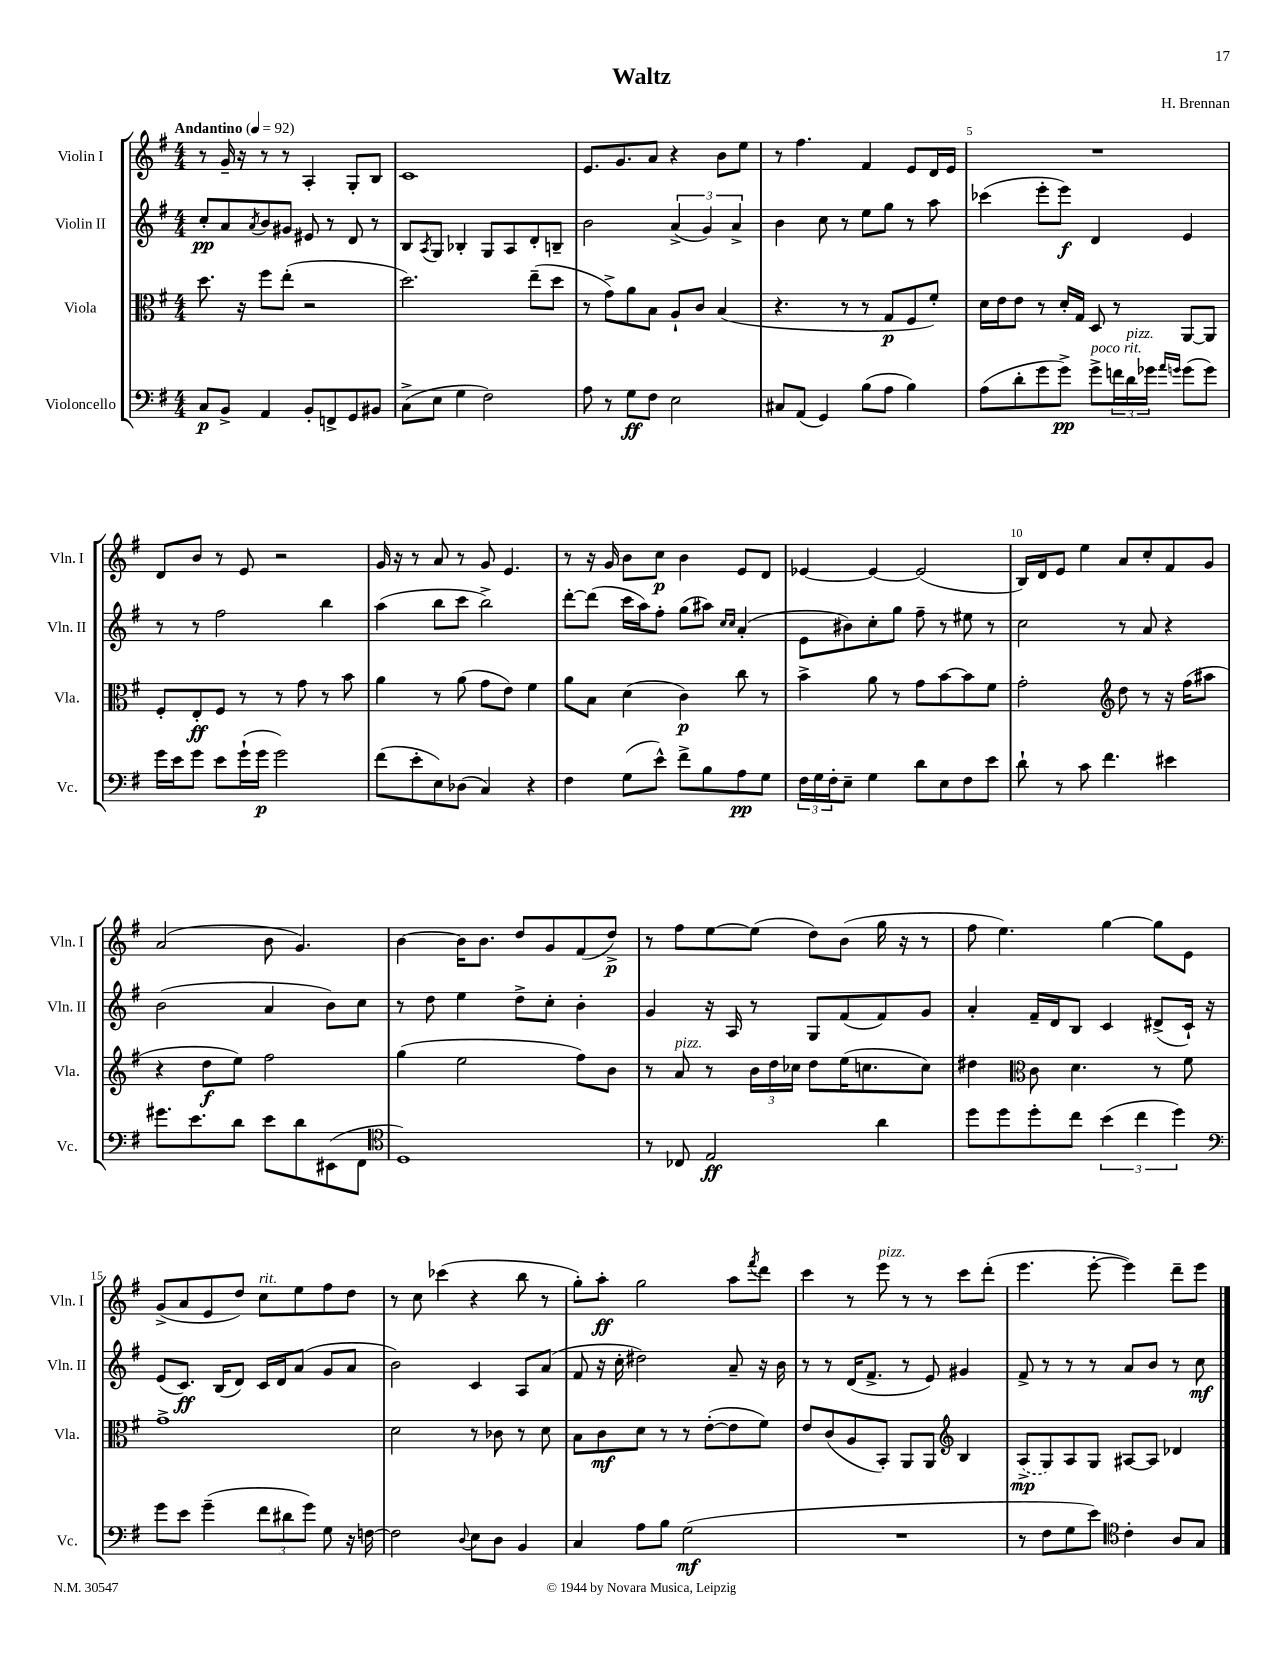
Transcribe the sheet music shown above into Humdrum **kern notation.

**kern	**dynam	**kern	**dynam	**kern	**dynam	**kern	**dynam
*part4	*part4	*part3	*part3	*part2	*part2	*part1	*part1
*staff4	*staff4	*staff3	*staff3	*staff2	*staff2	*staff1	*staff1
*I"Violoncello	*	*I"Viola	*	*I"Violin II	*	*I"Violin I	*
*I'Vc.	*	*I'Vla.	*	*I'Vln. II	*	*I'Vln. I	*
*clefF4	*	*clefC3	*	*clefG2	*	*clefG2	*
*k[f#]	*	*k[f#]	*	*k[f#]	*	*k[f#]	*
*M4/4	*	*M4/4	*	*M4/4	*	*M4/4	*
*MM92	*	*MM92	*	*MM92	*	*MM92	*
=1	=1	=1	=1	=1	=1	=1	=1
!	!	!	!	!	!	!LO:TX:a:B:t=Andantino	!
8C/L	p	8.dd\	.	8cc'/L	pp	8r	.
8BB^/J	.	.	.	8a/	.	16g~/	.
.	.	16r	.	.	.	16r	.
.	.	.	.	8qa/	.	.	.
4AA/	.	8ff#\L	.	8b/	.	8r	.
.	.	(8ee'\J	.	8g#X/J	.	8r	.
8BB'/L	.	2r	.	8e#X/	.	4A'/	.
8FFn^/	.	.	.	8r	.	.	.
8GG/	.	.	.	8d/	.	8G'/L	.
8BB#X/J	.	.	.	8r	.	8B/J	.
=2	=2	=2	=2	=2	=2	=2	=2
(8C^\L	.	2.dd\)	.	8B/L	.	1c	.
.	.	.	.	8qA/	.	.	.
8E\J	.	.	.	8G/J	.	.	.
4G\	.	.	.	4B-X'/	.	.	.
2F#\)	.	.	.	8G/L	.	.	.
.	.	.	.	8A/	.	.	.
.	.	(8ee~\L	.	8d'/	.	.	.
.	.	8dd\J	.	8Bn~/J	.	.	.
=3	=3	=3	=3	=3	=3	=3	=3
8A\	.	8r	.	2b\	.	8.e/L	.
8r	.	8g^\L)	.	.	.	.	.
.	.	.	.	.	.	8.g/	.
8G\L	ff	8a\	.	.	.	.	.
8F#\J	.	8B\J	.	.	.	8a/J	.
2E\	.	8A`/L	.	(6a^/	.	4r	.
.	.	8c/J	.	.	.	.	.
.	.	.	.	6g/)	.	.	.
.	.	(4B/	.	.	.	8b\L	.
.	.	.	.	6a^/	.	.	.
.	.	.	.	.	.	8ee\J	.
=4	=4	=4	=4	=4	=4	=4	=4
8C#X/L	.	4.r	.	4b\	.	8r	.
(8AA/J	.	.	.	.	.	4.ff#\	.
4GG/)	.	.	.	8cc\	.	.	.
.	.	8r	.	8r	.	.	.
(8B\L	.	8r	.	8ee\L	.	4f#/	.
8A\J	.	8G/L	p	8gg\J	.	.	.
4B\)	.	8F#/	.	8r	.	8e/L	.
.	.	8f#'/J)	.	8aa\	.	16d/L	.
.	.	.	.	.	.	16e/JJ	.
=5	=5	=5	=5	=5	=5	=5	=5
(8A\L	.	16d\LL	.	(4ccc-X\	.	1r	.
.	.	16e\J	.	.	.	.	.
8d'\	.	8e\J	.	.	.	.	.
8g\	.	8r	.	8eee'\L	.	.	.
8g^\J)	pp	16d'/LL	.	8eee\J)	f	.	.
.	.	16G/JJ	.	.	.	.	.
!LO:TX:a:i:t=poco rit.	!	!	!	!	!	!	!
8g^\L	.	8D/	.	4d/	.	.	.
24fn\L	.	8r	.	.	.	.	.
!LO:TX:a:i:t=pizz.	!	!	!	!	!	!	!
24d\	.	.	.	.	.	.	.
24g-X\JJ	.	.	.	.	.	.	.
16qqa/LL	.	.	.	.	.	.	.
16qqgn/JJ	.	.	.	.	.	.	.
(8g\L	.	[8AA/L	.	4e/	.	.	.
8g\J)	.	8AA/J]	.	.	.	.	.
!!LO:LB:g=z
=6	=6	=6	=6	=6	=6	=6	=6
16g\LL	.	8F#'/L	.	8r	.	8d/L	.
16e\J	.	.	.	.	.	.	.
8g\J	.	8E'/	ff	8r	.	8b/J	.
8e\L	.	8F#/J	.	2ff#\	.	8r	.
(16g`\L	.	8r	.	.	.	8e/	.
16g\JJ	p	.	.	.	.	.	.
2g\)	.	8r	.	.	.	2r	.
.	.	8g\	.	.	.	.	.
.	.	8r	.	4bb\	.	.	.
.	.	8b\	.	.	.	.	.
=7	=7	=7	=7	=7	=7	=7	=7
(8f#\L	.	4a\	.	(4aa\	.	16g/	.
.	.	.	.	.	.	16r	.
8e'\	.	.	.	.	.	8r	.
8E\)	.	8r	.	8bb\L	.	8a/	.
(8D-X\J	.	(8a\	.	8ccc\J	.	8r	.
4C/)	.	8g\L	.	2bb^\)	.	8g/	.
.	.	8e\J)	.	.	.	4.e/	.
4r	.	4f#\	.	.	.	.	.
=8	=8	=8	=8	=8	=8	=8	=8
4F#\	.	8a\L	.	[8ddd'\L	.	8r	.
.	.	8B\J	.	(8ddd\J]	.	16r	.
.	.	.	.	.	.	16g/	.
(8G\L	.	(4d\	.	16ccc\LL	.	8b\L	.
.	.	.	.	16aa\J)	.	.	.
8e^^\J)	.	.	.	8ff#'\J	.	8cc\J	p
8f#^\L	.	4c\)	p	(8gg\L	.	4b\	.
8B\	.	.	.	8aa#X\J)	.	.	.
.	.	.	.	16qqcc/LL	.	.	.
.	.	.	.	16qqcc/JJ	.	.	.
8A\	pp	8cc\	.	(4a'/	.	8e/L	.
8G\J	.	8r	.	.	.	8d/J	.
=9	=9	=9	=9	=9	=9	=9	=9
24F#\LL	.	4b^\	.	8e\L	.	[4e-X/	.
24G\	.	.	.	.	.	.	.
24F#'\J	.	.	.	.	.	.	.
8E~\J	.	.	.	8b#X\)	.	.	.
4G\	.	8a\	.	8cc'\	.	4e-/_	.
.	.	8r	.	8gg\J	.	.	.
8d\L	.	8g\L	.	8ff#~\	.	(2e-/]	.
8E\	.	[8b\	.	8r	.	.	.
8F#\	.	8b\]	.	8ee#X\	.	.	.
8e\J	.	8f#\J	.	8r	.	.	.
=10	=10	=10	=10	=10	=10	=10	=10
8d`\	.	2g'\	.	2cc\	.	16B/LL)	.
.	.	.	.	.	.	16d/J	.
8r	.	.	.	.	.	8e/J	.
8c\	.	.	.	.	.	4ee\	.
4.f#\	.	.	.	.	.	.	.
*	*	*clefG2	*	*	*	*	*
.	.	8dd\	.	8r	.	8a/L	.
.	.	8r	.	8a/	.	8cc'/	.
4e#X\	.	16r	.	4r	.	8f#/	.
.	.	(16ff#\KL	.	.	.	.	.
.	.	8aa#X\J	.	.	.	8g/J	.
!!LO:LB:g=z
=11	=11	=11	=11	=11	=11	=11	=11
8.g#X\L	.	4r	.	(2b\	.	(2a/	.
8.e\	.	.	.	.	.	.	.
.	.	8dd\L	f	.	.	.	.
8d\J	.	8ee\J)	.	.	.	.	.
8e\L	.	2ff#\	.	4a/	.	8b\	.
8d\	.	.	.	.	.	4.g/)	.
(8EE#X\	.	.	.	8b\L)	.	.	.
8FF#\J	.	.	.	8cc\J	.	.	.
=12	=12	=12	=12	=12	=12	=12	=12
*clefC4	*	*	*	*	*	*	*
1D)	.	(4gg\	.	8r	.	[4b\	.
.	.	.	.	8dd\	.	.	.
.	.	2ee\	.	4ee\	.	16b\KL]	.
.	.	.	.	.	.	8.b\J	.
.	.	.	.	8dd^\L	.	8dd/L	.
.	.	.	.	8cc'\J	.	8g/	.
.	.	8ff#\L)	.	4b'\	.	(8f#/	.
.	.	8b\J	.	.	.	8dd^/J)	p
=13	=13	=13	=13	=13	=13	=13	=13
8r	.	8r	.	4g/	.	8r	.
!	!	!LO:TX:a:i:t=pizz.	!	!	!	!	!
8C-X/	.	8a/	.	.	.	8ff#\L	.
2E/	ff	8r	.	16r	.	[8ee\	.
.	.	.	.	16A/	.	.	.
.	.	24b\LL	.	8r	.	(8ee\J]	.
.	.	24dd\	.	.	.	.	.
.	.	24cc-X\JJ	.	.	.	.	.
.	.	8dd\L	.	8G/L	.	8dd\L)	.
.	.	(16ee\K	.	(8f#/	.	(8b\J	.
.	.	8.ccn\	.	.	.	.	.
4a\	.	.	.	8f#/)	.	16gg\	.
.	.	.	.	.	.	16r	.
.	.	8cc\J)	.	8g/J	.	8r	.
=14	=14	=14	=14	=14	=14	=14	=14
8dd\L	.	4dd#X\	.	4a'/	.	8ff#\	.
8dd\	.	.	.	.	.	4.ee\)	.
*	*	*clefC3	*	*	*	*	*
8dd'\	.	8c\	.	16f#~/LL	.	.	.
.	.	.	.	16d/J	.	.	.
8cc\J	.	4.d\	.	8B/J	.	.	.
(6b\	.	.	.	4c/	.	[4gg\	.
6cc\	.	.	.	.	.	.	.
.	.	8r	.	(8d#X^/L	.	8gg\L]	.
6dd\)	.	.	.	.	.	.	.
.	.	8f#\	.	16c`/Jk)	.	8e\J	.
.	.	.	.	16r	.	.	.
!!LO:LB:g=z
=15	=15	=15	=15	=15	=15	=15	=15
*clefF4	*	*	*	*	*	*	*
8g\L	.	1g^	.	(8e/L	.	(8g^/L	.
8e\J	.	.	.	8.c/J)	ff	8a/	.
(4g~\	.	.	.	.	.	8e/	.
.	.	.	.	(16B/KL	.	.	.
.	.	.	.	8d/J)	.	8dd/J)	.
!	!	!	!	!	!	!LO:TX:a:i:t=rit.	!
12f#\L	.	.	.	16c/LL	.	8cc\L	.
.	.	.	.	16d/J	.	.	.
12d#X\	.	.	.	.	.	.	.
.	.	.	.	(8a/J	.	8ee\	.
12g\J)	.	.	.	.	.	.	.
8G\	.	.	.	8g/L	.	8ff#\	.
16r	.	.	.	8a/J	.	8dd\J	.
[16Fn\	.	.	.	.	.	.	.
=16	=16	=16	=16	=16	=16	=16	=16
2F\]	.	2d\	.	2b\)	.	8r	.
.	.	.	.	.	.	8cc\	.
.	.	.	.	.	.	(4ccc-X\	.
8qqD/	.	.	.	.	.	.	.
8E\L	.	8r	.	4c/	.	4r	.
8D\J	.	8c-X\	.	.	.	.	.
4BB/	.	8r	.	8A/L	.	8bb\	.
.	.	8d\	.	(8a/J	.	8r	.
=17	=17	=17	=17	=17	=17	=17	=17
4C/	.	8B\L	.	8f#/	.	8gg'\L)	.
.	.	8c\	mf	16r	.	8aa'\J	ff
.	.	.	.	16cc'\	.	.	.
8A\L	.	8d\J	.	2dd#X\)	.	2gg\	.
8B\J	.	8r	.	.	.	.	.
(2G\	mf	8r	.	.	.	.	.
.	.	([8e'\L	.	.	.	.	.
.	.	8e\]	.	8a~/	.	8aa\L	.
.	.	.	.	.	.	8qfff#/	.
.	.	8f#\J)	.	16r	.	8ddd\J	.
.	.	.	.	16b\	.	.	.
=18	=18	=18	=18	=18	=18	=18	=18
1r	.	8e/L	.	8r	.	4ccc\	.
.	.	(8c/	.	8r	.	.	.
.	.	8A/	.	(16d/KL	.	8r	.
.	.	.	.	8.f#^/J	.	.	.
!	!	!	!	!	!	!LO:TX:a:i:t=pizz.	!
.	.	8BB'/J)	.	.	.	8eee\	.
.	.	8AA/L	.	8r	.	8r	.
.	.	8AA/J	.	8e/)	.	8r	.
*	*	*clefG2	*	*	*	*	*
.	.	4B/	.	4g#X/	.	8ccc\L	.
.	.	.	.	.	.	(8ddd'\J	.
=19	=19	=19	=19	=19	=19	=19	=19
8r	.	(8A^/L	mp	8f#^/	.	4.eee\	.
8F#\L	.	8G/)	.	8r	.	.	.
8G\	.	8A/	.	8r	.	.	.
8e\J)	.	8G/J	.	8r	.	[8eee'\	.
*clefC4	*	*	*	*	*	*	*
4c'\	.	[8A#X/L	.	8a/L	.	4eee\])	.
.	.	8A#/J]	.	8b/J	.	.	.
8A/L	.	4d-X/	.	8r	.	8ddd~\L	.
8G/J	.	.	.	8cc\	mf	8eee\J	.
==	==	==	==	==	==	==	==
*-	*-	*-	*-	*-	*-	*-	*-
